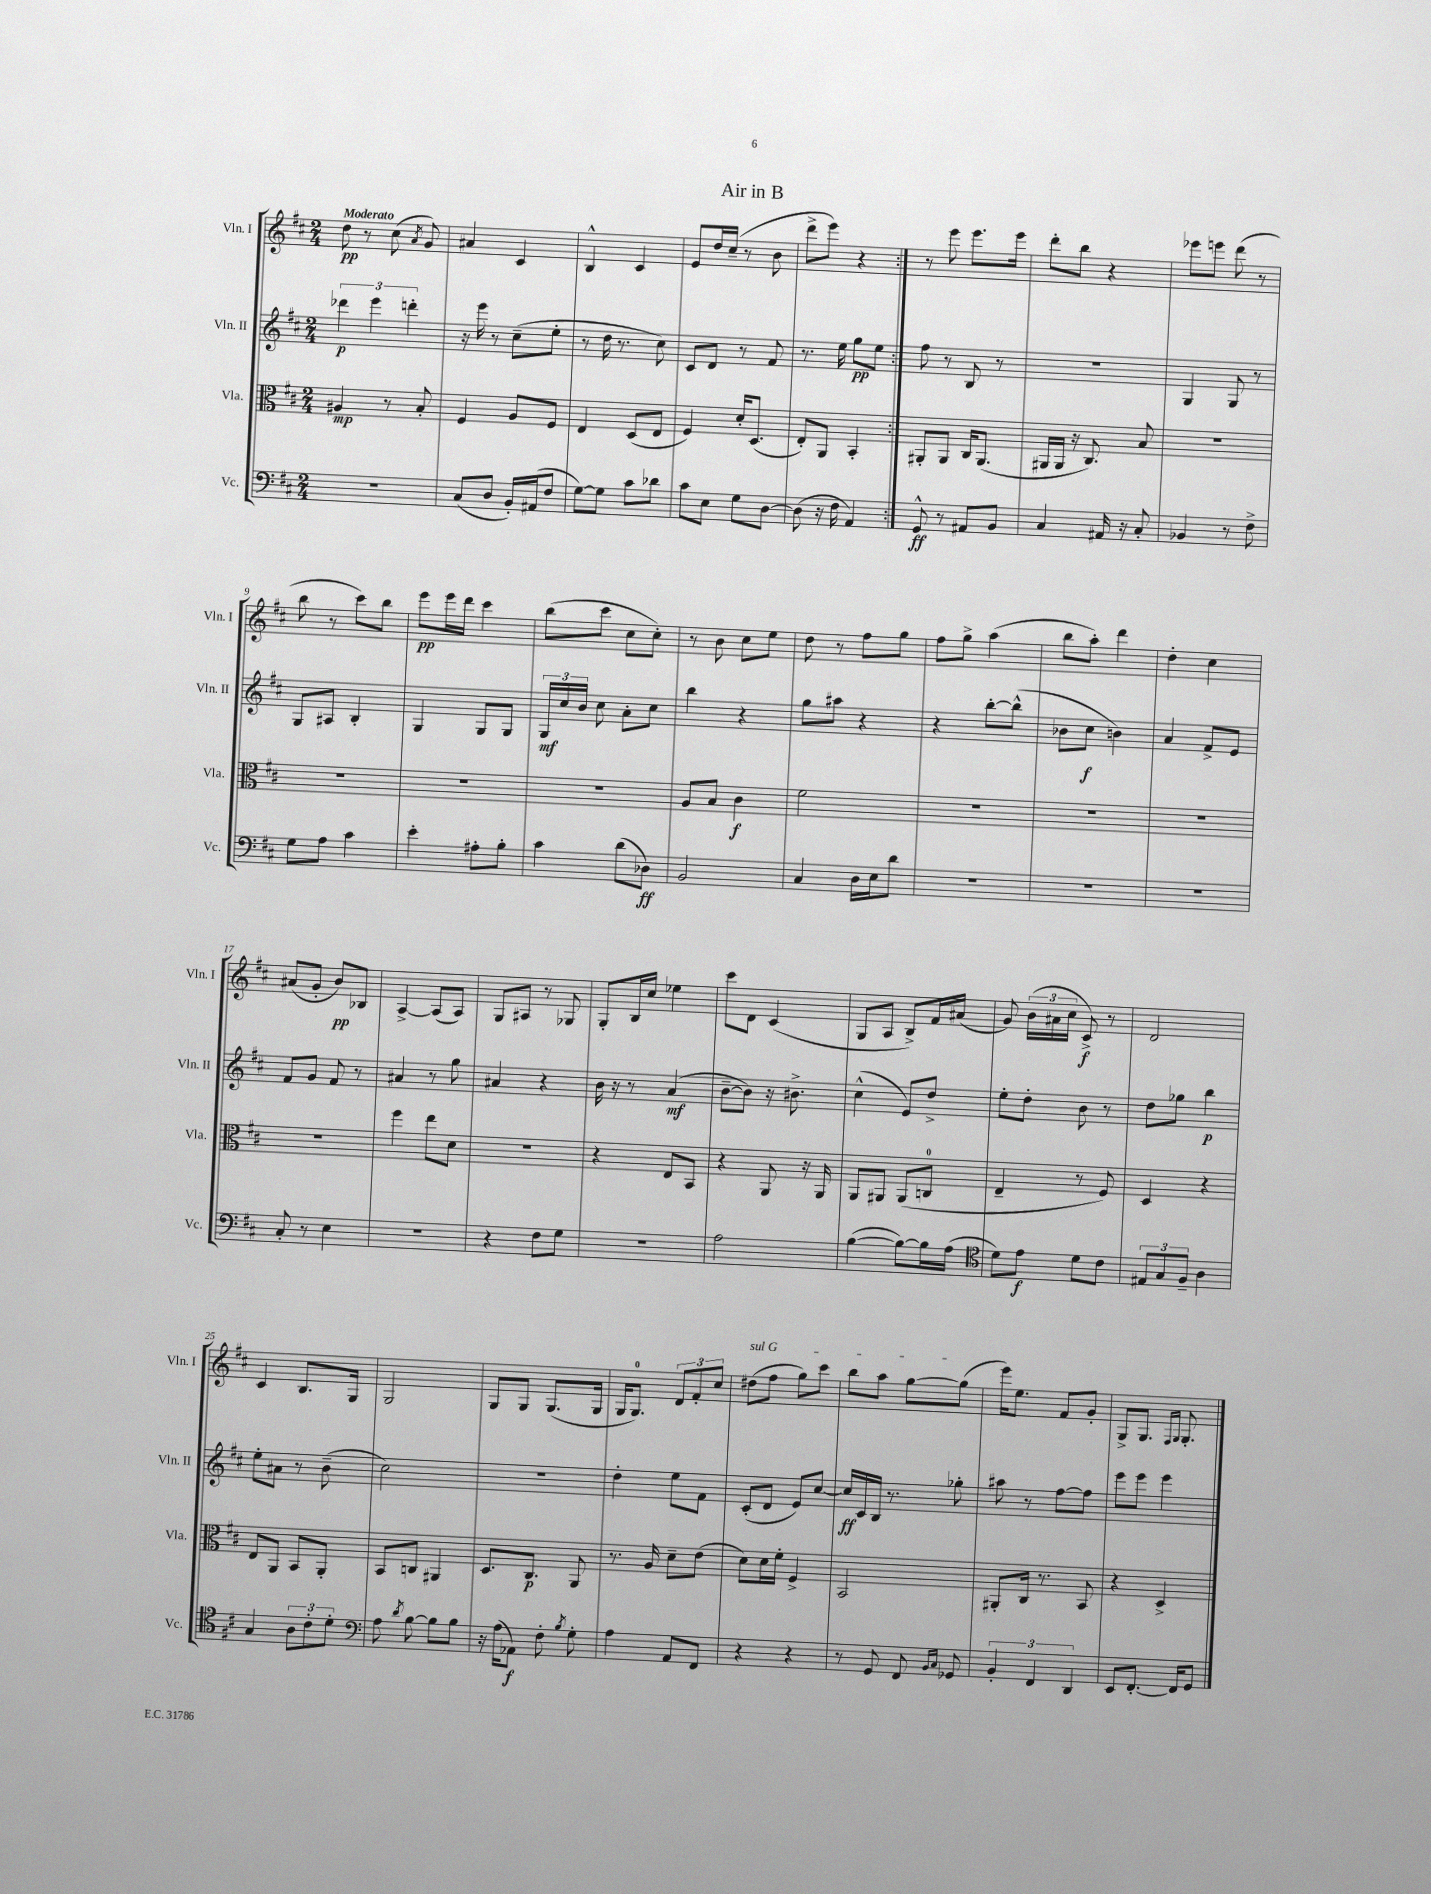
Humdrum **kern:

**kern	**kern	**kern	**kern
*staff4	*staff3	*staff2	*staff1
*clefF4	*clefC3	*clefG2	*clefG2
*k[f#c#]	*k[f#c#]	*k[f#c#]	*k[f#c#]
*M2/4	*M2/4	*M2/4	*M2/4
2r	4A#/	6ddd-\	8dd\
.	.	.	8r
.	.	6eee\	.
.	8r	.	(8cc#\
.	.	6ddd'\	.
.	.	.	8qa/
.	8B'/	.	8g/)
=	=	=	=
(8C#/L	4F#/	16r	4a#/
.	.	16eee\	.
8D/J	.	8r	.
16BB'/LL)	8A/L	(8cc#~\L	4c#/
(16AA#/J	.	.	.
8F#/J	8F#/J	8ee'\J	.
=	=	=	=
[8G\L)	4E/	8r	4B^^/
8G\]J	.	16dd\	.
.	.	8.r	.
8c#\L	(8D/L	.	4c#/
8d-\J	8E/J	8cc#\)	.
=	=	=	=
8c#\L	4F#/)	8c#/L	8e/L
8E\J	.	8d/J	16dd/L
.	.	.	(16cc#~/JJ
8G\L	16d'/LK	8r	8r
.	(8.D/J	.	.
[8D\J	.	8f#/	8b\
=	=	=	=
(8D\]	8E'/L)	8.r	8ddd^\L
16r	8AA/J	.	8eee\J)
16F#\	.	16ee\	.
4AA/)	4BB'/	8gg\L	4r
.	.	8ee\J	.
=:|!	=:|!	=:|!	=:|!
8GG^^/	8AA#'/L	8ff#\	8r
8r	8AA#/J	8r	8eee\
8AA#/L	16C#/LK	8B/	8.eee\L
.	(8.AA#/J	.	.
8BB/J	.	8r	.
.	.	.	16eee\Jk
=	=	=	=
4C#/	16AA#/LL	2r	8ddd'\L
.	16AA#/JJ	.	.
.	16r	.	8bb\J
.	8.C#/)	.	.
16AA#/	.	.	4r
16r	.	.	.
8C#'/	8B/	.	.
=	=	=	=
4BB-/	2r	4G/	8eee-\L
.	.	.	8eee\J
8r	.	8G/	(8ddd\
8F#^\	.	8r	8r
=	=	=	=
8G\L	2r	8G/L	8bb\
8A\J	.	8A#/J	8r
4c#\	.	4B'/	8ccc#\L)
.	.	.	8bb\J
=	=	=	=
4e'\	2r	4G/	8eee\L
.	.	.	16eee\L
.	.	.	16ddd\JJ
8A#'\L	.	8G/L	4ccc#\
8B'\J	.	8G/J	.
=	=	=	=
4c#\	2r	24G/LL	(8bb\L
.	.	24cc#/	.
.	.	24b/JJ	.
.	.	8cc#\	8ccc#\J
(8d\L	.	8a'\L	8cc#\L
8D-\J)	.	8cc#\J	8cc#'\J)
=	=	=	=
2BB/	8A/L	4bb\	8r
.	8B/J	.	8b\
.	4c#\	4r	8cc#\L
.	.	.	8ee\J
=	=	=	=
4C#/	2f#\	8gg\L	8dd\
.	.	8aa#\J	8r
16D\LL	.	4r	8ff#\L
16E\J	.	.	.
8d\J	.	.	8gg\J
=	=	=	=
2r	2r	4r	8ff#\L
.	.	.	8gg^\J
.	.	[8bb'\L	(4aa\
.	.	(8bb^^\]J	.
=	=	=	=
2r	2r	8b-\L	8bb\L
.	.	8cc#\J	8aa'\J)
.	.	4b\)	4ddd\
=	=	=	=
2r	2r	4a/	4dd'\
.	.	8f#^/L	4cc#\
.	.	8e/J	.
=	=	=	=
8C#'/	2r	8f#/L	(8a#/L
8r	.	8g/J	8g'/J
4E\	.	8f#/	8b/L)
.	.	8r	8B-/J
=	=	=	=
2r	4ff#\	4a#/	[4A^/
.	8ee\L	8r	(8A/]L
.	8d\J	8gg\	8A/J)
=	=	=	=
4r	2r	4a#/	8G/L
.	.	.	8A#/J
8F#\L	.	4r	8r
8G\J	.	.	8G-/
=	=	=	=
2r	4r	16b\	8G'/L
.	.	16r	.
.	.	8r	16B/L
.	.	.	16cc#/JJ
.	8E/L	(4a/	4ee-\
.	8BB/J	.	.
=	=	=	=
2A\	4r	[8b~\L	8ccc#\L
.	.	8b\]J)	8d\J
.	8AA/	16r	(4c#/
.	.	8.b#^\	.
.	16r	.	.
.	16AA/	.	.
=	=	=	=
([4B\	8AA/L	(4cc#^^\	8G/L
.	8AA#/J	.	8A/J
8B\_L)	(8AA#/L	8e/L)	8B^/L)
16B\]L	8C/J	8dd^/J	16f#/L
(16A\JJ	.	.	(16a#/JJ
=	=	=	=
*clefC4	*	*	*
8d\L)	4E~/	8ee'\L	8g/)
8e\J	.	8dd'\J	(24b\LL
.	.	.	24a#\
.	.	.	24cc#\JJ
8d\L	8r	8b\	8c#^/)
8c#\J	8F#/)	8r	8r
=	=	=	=
12E#/L	4D/	8dd\L	2d/
12G/	.	.	.
.	.	8gg-\J	.
12F#~/J	.	.	.
4A\	4r	4bb\	.
=	=	=	=
4G/	8E/L	8ee'\L	4c#/
.	8AA/J	8a#\J	.
12A\L	8BB/L	8r	8.B/L
12c#'\	.	.	.
.	8AA'/J	(8b~\	.
12d'\J	.	.	.
.	.	.	16G/Jk
=	=	=	=
*clefF4	*	*	*
8A\	8BB/L	2cc#\)	2G/
8qd/	.	.	.
[8B\	8C/J	.	.
8B\]L	4AA#/	.	.
8B\J	.	.	.
=	=	=	=
16r	8.D/L	2r	8G/L
(16A\LK	.	.	.
8AA-\J)	.	.	8G/J
.	8.C#/J	.	.
8F#'\	.	.	(8.G/L
8qB/	.	.	.
8G'\	8AA/	.	.
.	.	.	16G/Jk
=	=	=	=
4A\	8.r	4dd'\	16G/LK
.	.	.	8.G/J)
.	16A/	.	.
8AA/L	8d~\L	8ee\L	12d/L
.	.	.	12f#'/
8FF#/J	(8e\J	8f#\J	.
.	.	.	12cc#/J
=	=	=	=
4r	8d\L)	(8c#'/L	(8dd#\L
.	16d\L	8d/J	8ff#\J
.	16f#'\JJ	.	.
4r	4F#^/	8e/L)	8gg\L)
.	.	[8cc#/J	8ccc#\J
=	=	=	=
8r	2BB/	16cc#/]LL	8bb\L
.	.	16c#/	.
8GG/	.	16B/JJ	8aa\J
.	.	8.r	.
8FF#/	.	.	[8gg\L
16qqBB/LL	.	.	.
16qqC#/JJ	.	.	.
8GG-/	.	8gg-'\	(8gg\]J
=	=	=	=
6BB'/	8AA#'/L	8aa#\	16eee\LK)
.	.	.	8.ee\J
.	16C#/Jk	8r	.
6FF#/	.	.	.
.	8.r	.	.
.	.	[8ff#\L	8f#/L
6DD/	.	.	.
.	8BB/	8ff#\]J	8g'/J
=	=	=	=
8EE/L	4r	8eee\L	8G^/L
[8.FF#'/J	.	8eee\J	8.G/J
.	4D^/	4eee\	.
.	.	.	16qqF#/LL
.	.	.	16qqG/JJ
16FF#/]LK	.	.	8.G'/
8GG/J	.	.	.
==	==	==	==
*-	*-	*-	*-
